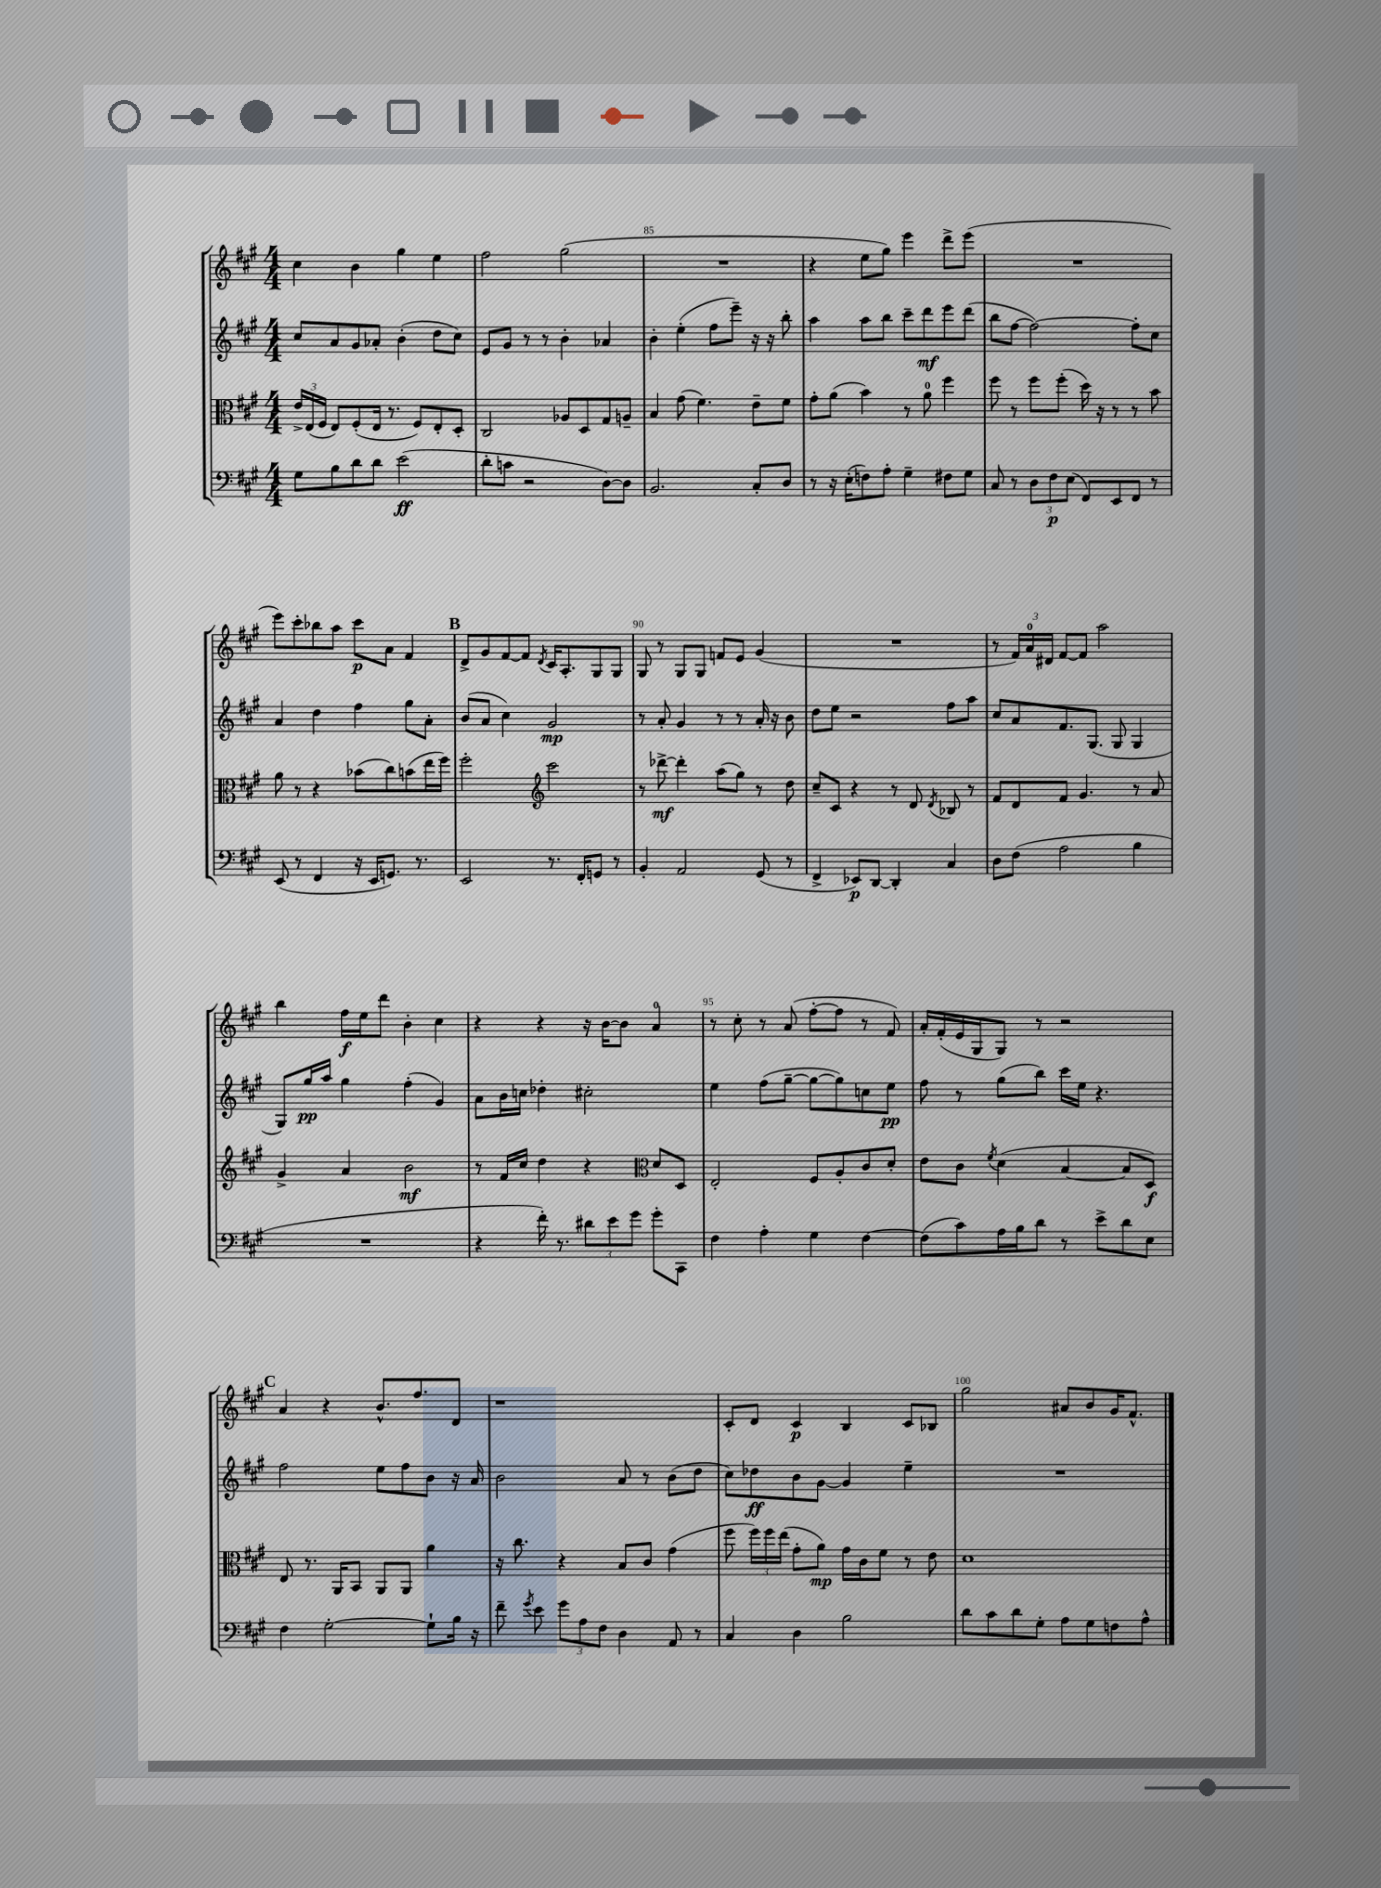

**kern	**dynam	**kern	**dynam	**kern	**dynam	**kern	**dynam
*part4	*part4	*part3	*part3	*part2	*part2	*part1	*part1
*staff4	*staff4	*staff3	*staff3	*staff2	*staff2	*staff1	*staff1
*clefF4	*	*clefC3	*	*clefG2	*	*clefG2	*
*k[f#c#g#]	*	*k[f#c#g#]	*	*k[f#c#g#]	*	*k[f#c#g#]	*
*M4/4	*	*M4/4	*	*M4/4	*	*M4/4	*
=83	=83	=83	=83	=83	=83	=83	=83
8G#\L	.	24e^/LL	.	8cc#/L	.	4cc#\	.
.	.	(24E/	.	.	.	.	.
.	.	24F#/JJ	.	.	.	.	.
8B\	.	8E/L)	.	8a/	.	.	.
8d\	.	(8F#'/	.	8g#/	.	4b\	.
8d\J	.	16E/Jk	.	8a-X'/J	.	.	.
.	.	8.r	.	.	.	.	.
(2e\	ff	.	.	(4b'\	.	4gg#\	.
.	.	8F#/L)	.	.	.	.	.
.	.	8E'/	.	8dd\L	.	4ee\	.
.	.	8D'/J	.	8cc#\J)	.	.	.
=84	=84	=84	=84	=84	=84	=84	=84
8d'\L	.	2C#/	.	8e/L	.	2ff#\	.
8cn\J	.	.	.	8g#/J	.	.	.
2r	.	.	.	8r	.	.	.
.	.	.	.	8r	.	.	.
.	.	8A-X/L	.	4b'\	.	(2gg#\	.
.	.	8D/	.	.	.	.	.
[8D\L)	.	8G#/	.	4a-X/	.	.	.
8D\J]	.	8An~/J	.	.	.	.	.
=85	=85	=85	=85	=85	=85	=85	=85
2.BB/	.	4B/	.	4b'\	.	1r	.
.	.	(8g#\	.	(4ee'\	.	.	.
.	.	4.f#\)	.	.	.	.	.
.	.	.	.	8ff#\L	.	.	.
.	.	.	.	8eee~\J)	.	.	.
8C#'/L	.	8e~\L	.	16r	.	.	.
.	.	.	.	16r	.	.	.
8D/J	.	8f#\J	.	8bb'\	.	.	.
=86	=86	=86	=86	=86	=86	=86	=86
8r	.	8g#'\L	.	4aa\	.	4r	.
16r	.	(8a\J	.	.	.	.	.
(16E'\KL	.	.	.	.	.	.	.
8Fn\)	.	4b\)	.	8aa\L	.	8ee\L	.
8A'\J	.	.	.	8bb\J	.	8gg#\J)	.
4G#~\	.	8r	.	8ccc#~\L	.	4eee\	.
.	.	8a\	.	8ddd\	mf	.	.
8F#X\L	.	4ff#\	.	8eee\	.	8ddd^\L	.
8G#\J	.	.	.	(8ddd\J	.	(8eee\J	.
=87	=87	=87	=87	=87	=87	=87	=87
8C#/	.	8ff#\	.	8bb\L	.	1r	.
8r	.	8r	.	[8ff#\J	.	.	.
12D\L	.	8ff#\L	.	2ff#\_)	.	.	.
12F#\	p	.	.	.	.	.	.
.	.	(8ff#'\J	.	.	.	.	.
(12E\J	.	.	.	.	.	.	.
8FF#/L)	.	16dd\)	.	.	.	.	.
.	.	16r	.	.	.	.	.
8EE/	.	8r	.	.	.	.	.
8FF#/J	.	8r	.	8ff#'\L]	.	.	.
8r	.	8b\	.	8cc#\J	.	.	.
!!LO:LB:g=z
=88	=88	=88	=88	=88	=88	=88	=88
(8EE/	.	8a\	.	4a/	.	8eee\L)	.
8r	.	8r	.	.	.	8ccc#'\	.
4FF#/	.	4r	.	4dd\	.	8bb-X\	.
.	.	.	.	.	.	8aa\J	.
16r	.	(8b-X\L	.	4ff#\	.	8ccc#\L	p
16EE/KL	.	.	.	.	.	.	.
8.GGn/J)	.	8cc#\)	.	.	.	8a\J	.
.	.	(8bn\	.	8gg#\L	.	4f#/	.
8.r	.	.	.	.	.	.	.
.	.	16ee\L	.	8a'\J	.	.	.
.	.	16ff#\JJ)	.	.	.	.	.
!!LO:REH:place=s1:t=B
=89	=89	=89	=89	=89	=89	=89	=89
2EE/	.	2ff#'\	.	(8b/L	.	8d^/L	.
.	.	.	.	8a/J	.	8g#/	.
.	.	.	.	4cc#\)	.	[8f#/	.
.	.	.	.	.	.	8f#/J]	.
*	*	*clefG2	*	*	*	*	*
.	.	.	.	.	.	8qd/	.
8.r	.	2ccc#\	.	2g#/	mp	16c#/KL	.
.	.	.	.	.	.	8.A'/	.
16FF#'/KL	.	.	.	.	.	.	.
8GGn/J	.	.	.	.	.	8G#/	.
8r	.	.	.	.	.	8G#/J	.
=90	=90	=90	=90	=90	=90	=90	=90
4BB'/	.	8r	.	8r	.	8G#/	.
.	.	[8ddd-X^\	mf	8a'/	.	8r	.
2AA/	.	4ddd-'\]	.	4g#/	.	8G#/L	.
.	.	.	.	.	.	8G#/J	.
.	.	(8aa\L	.	8r	.	8fn/L	.
.	.	8gg#\J)	.	8r	.	8e/J	.
(8GG#/	.	8r	.	16a'/	.	(4g#/	.
.	.	.	.	16r	.	.	.
8r	.	8dd\	.	8b\	.	.	.
=91	=91	=91	=91	=91	=91	=91	=91
4FF#^/	.	8cc#~/L	.	8dd\L	.	1r	.
.	.	8c#/J	.	8ee\J	.	.	.
8EE-X/L)	p	4r	.	2r	.	.	.
[8DD/J	.	.	.	.	.	.	.
4DD'/]	.	8r	.	.	.	.	.
.	.	8d/	.	.	.	.	.
.	.	8qd/	.	.	.	.	.
4C#/	.	8B-X/	.	8ff#\L	.	.	.
.	.	8r	.	8aa\J	.	.	.
=92	=92	=92	=92	=92	=92	=92	=92
8D\L	.	8f#/L	.	8cc#/L	.	8r	.
(8F#\J	.	8d/	.	8a/	.	24f#/LL)	.
.	.	.	.	.	.	24a/	.
.	.	.	.	.	.	24d#X/JJ	.
2A\	.	8f#/J	.	8.f#/	.	[8f#/L	.
.	.	4.g#/	.	.	.	8f#/J]	.
.	.	.	.	(8.G#/J	.	.	.
.	.	.	.	.	.	2aa\	.
.	.	.	.	8G#/	.	.	.
4B\	.	8r	.	4G#/	.	.	.
.	.	8a/	.	.	.	.	.
!!LO:LB:g=z
=93	=93	=93	=93	=93	=93	=93	=93
1r	.	4g#^/	.	8G#/L)	.	4bb\	.
.	.	.	.	16gg#/L	pp	.	.
.	.	.	.	16aa/JJ	.	.	.
.	.	4a/	.	4gg#\	.	16ff#\LL	f
.	.	.	.	.	.	16ee\J	.
.	.	.	.	.	.	8ddd\J	.
.	.	2b\	mf	(4ff#'\	.	4b'\	.
.	.	.	.	4g#/)	.	4cc#\	.
=94	=94	=94	=94	=94	=94	=94	=94
4r	.	8r	.	8a\L	.	4r	.
.	.	16f#/LL	.	16b\L	.	.	.
.	.	16cc#/JJ	.	16ccn\JJ	.	.	.
16f#'\)	.	4dd\	.	4dd-X'\	.	4r	.
8.r	.	.	.	.	.	.	.
12d#X\L	.	4r	.	2cc#X'\	.	16r	.
.	.	.	.	.	.	[16b\KL	.
12e\	.	.	.	.	.	.	.
.	.	.	.	.	.	8b\J]	.
12g#\J	.	.	.	.	.	.	.
*	*	*clefC3	*	*	*	*	*
8g#'\L	.	8d/L	.	.	.	4a/	.
8CC#\J	.	8D/J	.	.	.	.	.
=95	=95	=95	=95	=95	=95	=95	=95
4F#\	.	2E'/	.	4ee\	.	8r	.
.	.	.	.	.	.	8cc#'\	.
4A'\	.	.	.	(8ff#\L	.	8r	.
.	.	.	.	[8gg#~\J	.	(8a/	.
4G#\	.	8F#/L	.	8gg#\L_	.	[8ff#'\L	.
.	.	8A'/	.	8gg#\])	.	8ff#\J]	.
[4F#\	.	8c#/	.	8ccn\	.	8r	.
.	.	8d'/J	.	8ee\J	pp	8f#/)	.
=96	=96	=96	=96	=96	=96	=96	=96
(8F#\L]	.	8e\L	.	8ff#\	.	16a'/LL	.
.	.	.	.	.	.	(16f#'/	.
8c#\)	.	8c#\J	.	8r	.	16e/	.
.	.	.	.	.	.	16G#/J	.
.	.	8qf#/	.	.	.	.	.
16A\L	.	(4d\	.	(8gg#\L	.	8G#/J)	.
16B\J	.	.	.	.	.	.	.
8d\J	.	.	.	8bb\J)	.	8r	.
8r	.	[4B/	.	16ccc#\LL	.	2r	.
.	.	.	.	16ee\JJ	.	.	.
8e^\L	.	.	.	4.r	.	.	.
8d\	.	8B/L]	.	.	.	.	.
8E\J	.	8D/J)	f	.	.	.	.
!!LO:LB:g=z
!!LO:REH:place=s1:t=C
=97	=97	=97	=97	=97	=97	=97	=97
4F#\	.	8E/	.	2ff#\	.	4a/	.
.	.	8.r	.	.	.	.	.
[2G#'\	.	.	.	.	.	4r	.
.	.	16AA/KL	.	.	.	.	.
.	.	8BB/J	.	.	.	.	.
.	.	8AA/L	.	8ee\L	.	8.b^^/L	.
.	.	8AA/J	.	8ff#\	.	.	.
.	.	.	.	.	.	8.ff#/	.
8G#`\L]	.	4a\	.	8b\J	.	.	.
16B\Jk	.	.	.	16r	.	8d/J	.
16r	.	.	.	16a/	.	.	.
=98	=98	=98	=98	=98	=98	=98	=98
8f#~\	.	16r	.	2b\	.	1r	.
.	.	8.cc#\	.	.	.	.	.
8qg#/	.	.	.	.	.	.	.
8e\	.	.	.	.	.	.	.
12g#\L	.	4r	.	.	.	.	.
12A\	.	.	.	.	.	.	.
12F#\J	.	.	.	.	.	.	.
4D\	.	8B/L	.	8a/	.	.	.
.	.	8c#/J	.	8r	.	.	.
8AA/	.	(4g#\	.	(8b\L	.	.	.
8r	.	.	.	8dd\J	.	.	.
=99	=99	=99	=99	=99	=99	=99	=99
4C#/	.	8ff#\	.	8cc#\L)	.	8c#'/L	.
.	.	24ff#\LL)	.	8dd-X\	ff	8d/J	.
.	.	24ff#\	.	.	.	.	.
.	.	(24ee\JJ	.	.	.	.	.
4D\	.	8g#'\L	.	8b\	.	4c#/	p
.	.	8a\J)	mp	[8g#\J	.	.	.
2B\	.	16g#\LL	.	4g#/]	.	4B/	.
.	.	16c#\J	.	.	.	.	.
.	.	8f#\J	.	.	.	.	.
.	.	8r	.	4ee~\	.	8c#/L	.
.	.	8e\	.	.	.	8B-X/J	.
=100	=100	=100	=100	=100	=100	=100	=100
8d\L	.	1d	.	1r	.	2gg#\	.
8c#\	.	.	.	.	.	.	.
8d\	.	.	.	.	.	.	.
8G#'\J	.	.	.	.	.	.	.
8A\L	.	.	.	.	.	8a#X/L	.
8G#\	.	.	.	.	.	8b/	.
8Fn\	.	.	.	.	.	16g#/K	.
.	.	.	.	.	.	8.f#^^/J	.
8A^^\J	.	.	.	.	.	.	.
==	==	==	==	==	==	==	==
*-	*-	*-	*-	*-	*-	*-	*-
